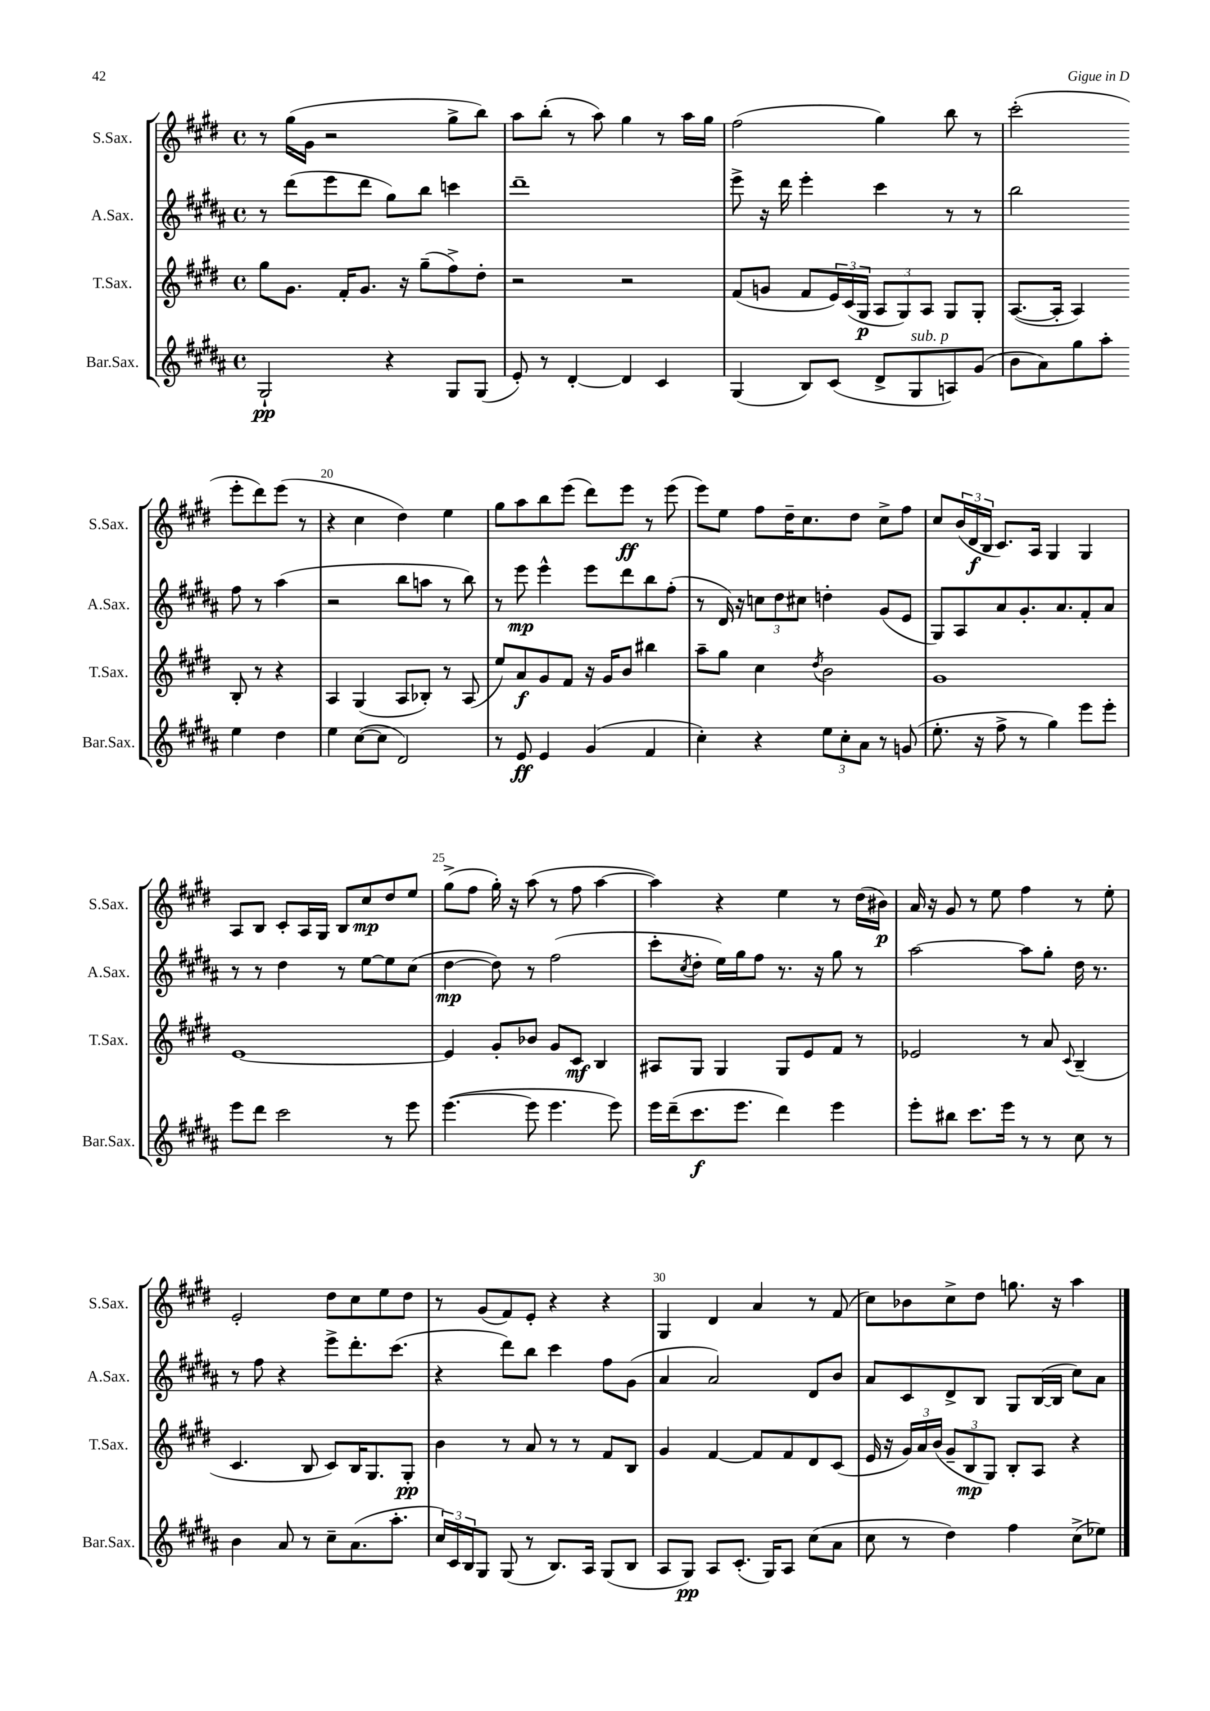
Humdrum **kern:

**kern	**kern	**kern	**kern
*staff4	*staff3	*staff2	*staff1
*clefG2	*clefG2	*clefG2	*clefG2
*k[f#c#g#d#a#]	*k[f#c#g#d#]	*k[f#c#g#d#a#]	*k[f#c#g#d#]
*M4/4	*M4/4	*M4/4	*M4/4
*met(c)	*met(c)	*met(c)	*met(c)
2G#`	8gg#	8r	8r
.	8.g#	(8ddd#	(16gg#
.	.	.	16g#
.	.	8eee	2r
.	16f#'	.	.
.	8.g#	8ddd#	.
4r	.	8gg#)	.
.	16r	.	.
.	(8gg#~	8bb	.
8G#	8ff#^)	4ccc	8gg#^
(8G#	8dd#'	.	8bb)
=	=	=	=
8e')	2r	1ddd#~	8aa
8r	.	.	(8bb'
[4d#'	.	.	8r
.	.	.	8aa)
4d#]	2r	.	4gg#
4c#	.	.	8r
.	.	.	16aa
.	.	.	16gg#
=	=	=	=
(4G#	(8f#	8eee^	(2ff#
.	8g	16r	.
.	.	16ddd#	.
8B)	8f#	4eee'	.
(8c#	24e)	.	.
.	(24c#	.	.
.	24G#	.	.
8d#^	12A	4ccc#	4gg#)
.	12G#)	.	.
8G#	.	.	.
.	12A	.	.
8A)	8G#	8r	8bb
(8g#	8G#'	8r	8r
=	=	=	=
8b	([8.A	2bb	(2ccc#'
8a#)	.	.	.
.	16A']	.	.
8gg#	4A)	.	.
8aa#'	.	.	.
4ee	8B'	8ff#	8eee'
.	8r	8r	8ddd#)
4dd#	4r	(4aa#	(8eee
.	.	.	8r
=	=	=	=
4ee	4A	2r	4r
([8cc#	(4G#	.	4cc#
8cc#]	.	.	.
2d#)	8A	8bb	4dd#)
.	8B-')	8aa	.
.	8r	8r	4ee
.	(8A	8bb)	.
=	=	=	=
8r	8ee)	8r	8gg#
8e	8a	8eee	8aa
4e	8g#	4eee^^	8bb
.	8f#	.	(8eee
(4g#	16r	8eee	8ddd#)
.	16g#	.	.
.	8b	8ddd#	8eee
4f#	4bb#	8bb	8r
.	.	(8ff#'	(8eee
=	=	=	=
4cc#')	8aa~	8r	8eee)
.	8gg#	16d#)	8ee
.	.	16r	.
4r	4cc#	12cc	8ff#
.	.	12dd#	.
.	.	.	16dd#~
.	.	12cc#	.
.	.	.	8.cc#
.	8qdd#	.	.
12ee	2b	4dd'	.
12cc#'	.	.	.
.	.	.	8dd#
12a#	.	.	.
8r	.	(8g#	8cc#^
(8g	.	8e	8ff#
=	=	=	=
8.ee'	1g#	8G#)	8cc#
.	.	8A#	(24b
.	.	.	24d#
16r	.	.	.
.	.	.	24B
8ff#^	.	8a#	8.c#)
8r	.	8.g#'	.
.	.	.	16A
4gg#)	.	.	4G#
.	.	8.a#	.
8eee	.	8f#'	4G#
8eee'	.	8a#	.
=	=	=	=
8eee	[1e	8r	8A
8ddd#	.	8r	8B
2ccc#	.	4dd#	8c#'
.	.	.	16A
.	.	.	16G#
.	.	8r	8B
.	.	[8ee	8cc#
8r	.	8ee]	8dd#
8eee	.	(8cc#	8ee
=	=	=	=
([4.eee	4e]	[4dd#	(8gg#^
.	.	.	8ff#
.	8g#'	8dd#])	16gg#')
.	.	.	16r
8eee]	8b-	8r	(8aa
4.eee	8g#	(2ff#	8r
.	8c#	.	8ff#
.	4B	.	[4aa
8eee)	.	.	.
=	=	=	=
16eee	8A#	8ccc#'	4aa])
(16ddd#~	.	.	.
.	.	8qcc#	.
8.ccc#	8G#	8dd#'	.
.	4G#	16ee)	4r
8.eee	.	16gg#	.
.	.	8ff#	.
4ddd#)	8G#	8.r	4ee
.	8e	.	.
.	.	16r	.
4eee	8f#	8gg#	8r
.	8r	8r	(16dd#
.	.	.	16b#)
=	=	=	=
8eee'	2e-	[2aa#	16a
.	.	.	16r
8bb#	.	.	8g#
8.ccc#	.	.	8r
.	.	.	8ee
16eee	.	.	.
8r	8r	8aa#]	4ff#
8r	8a	8gg#'	.
.	8qqc#	.	.
8cc#	(4B~	16dd#	8r
.	.	8.r	.
8r	.	.	8ee'
=	=	=	=
4b	4.c#	8r	2e'
.	.	8ff#	.
8a#	.	4r	.
8r	8B	.	.
8cc#~	8c#)	8eee^	8dd#
(8.a#	16B	8.ddd#'	8cc#
.	8.G#	.	.
.	.	.	8ee
8.aa#'	.	(8.ccc#	.
.	8G#'	.	8dd#
=	=	=	=
24cc#)	4b	4r	8r
24c#	.	.	.
24B	.	.	.
8G#	.	.	(8g#
(8G#	8r	8ddd#)	8f#)
8r	8a	8bb	8e'
8.B)	8r	4ccc#	4r
.	8r	.	.
16A#	.	.	.
(8G#	8f#	8ff#	4r
8B	8B	(8g#	.
=	=	=	=
8A#	4g#	4a#	4G#
8G#)	.	.	.
8A#	[4f#	2a#)	4d#
(8.c#'	.	.	.
.	8f#]	.	4a
16G#)	.	.	.
8A#	8f#	.	.
(8cc#	8d#	8d#	8r
8a#	(8c#	8b	(8f#
=	=	=	=
8cc#	16e	8a#	8cc#)
.	16r	.	.
8r	24g#)	8c#	8b-
.	24a	.	.
.	(24b	.	.
4dd#)	12g#~	8d#^	8cc#^
.	12B	.	.
.	.	8B	8dd#
.	12G#)	.	.
4ff#	8B'	8G#	8.gg
.	8A	([16B	.
.	.	16B]	16r
(8cc#^	4r	8cc#)	4aa
8ee-)	.	8a#	.
==	==	==	==
*-	*-	*-	*-
